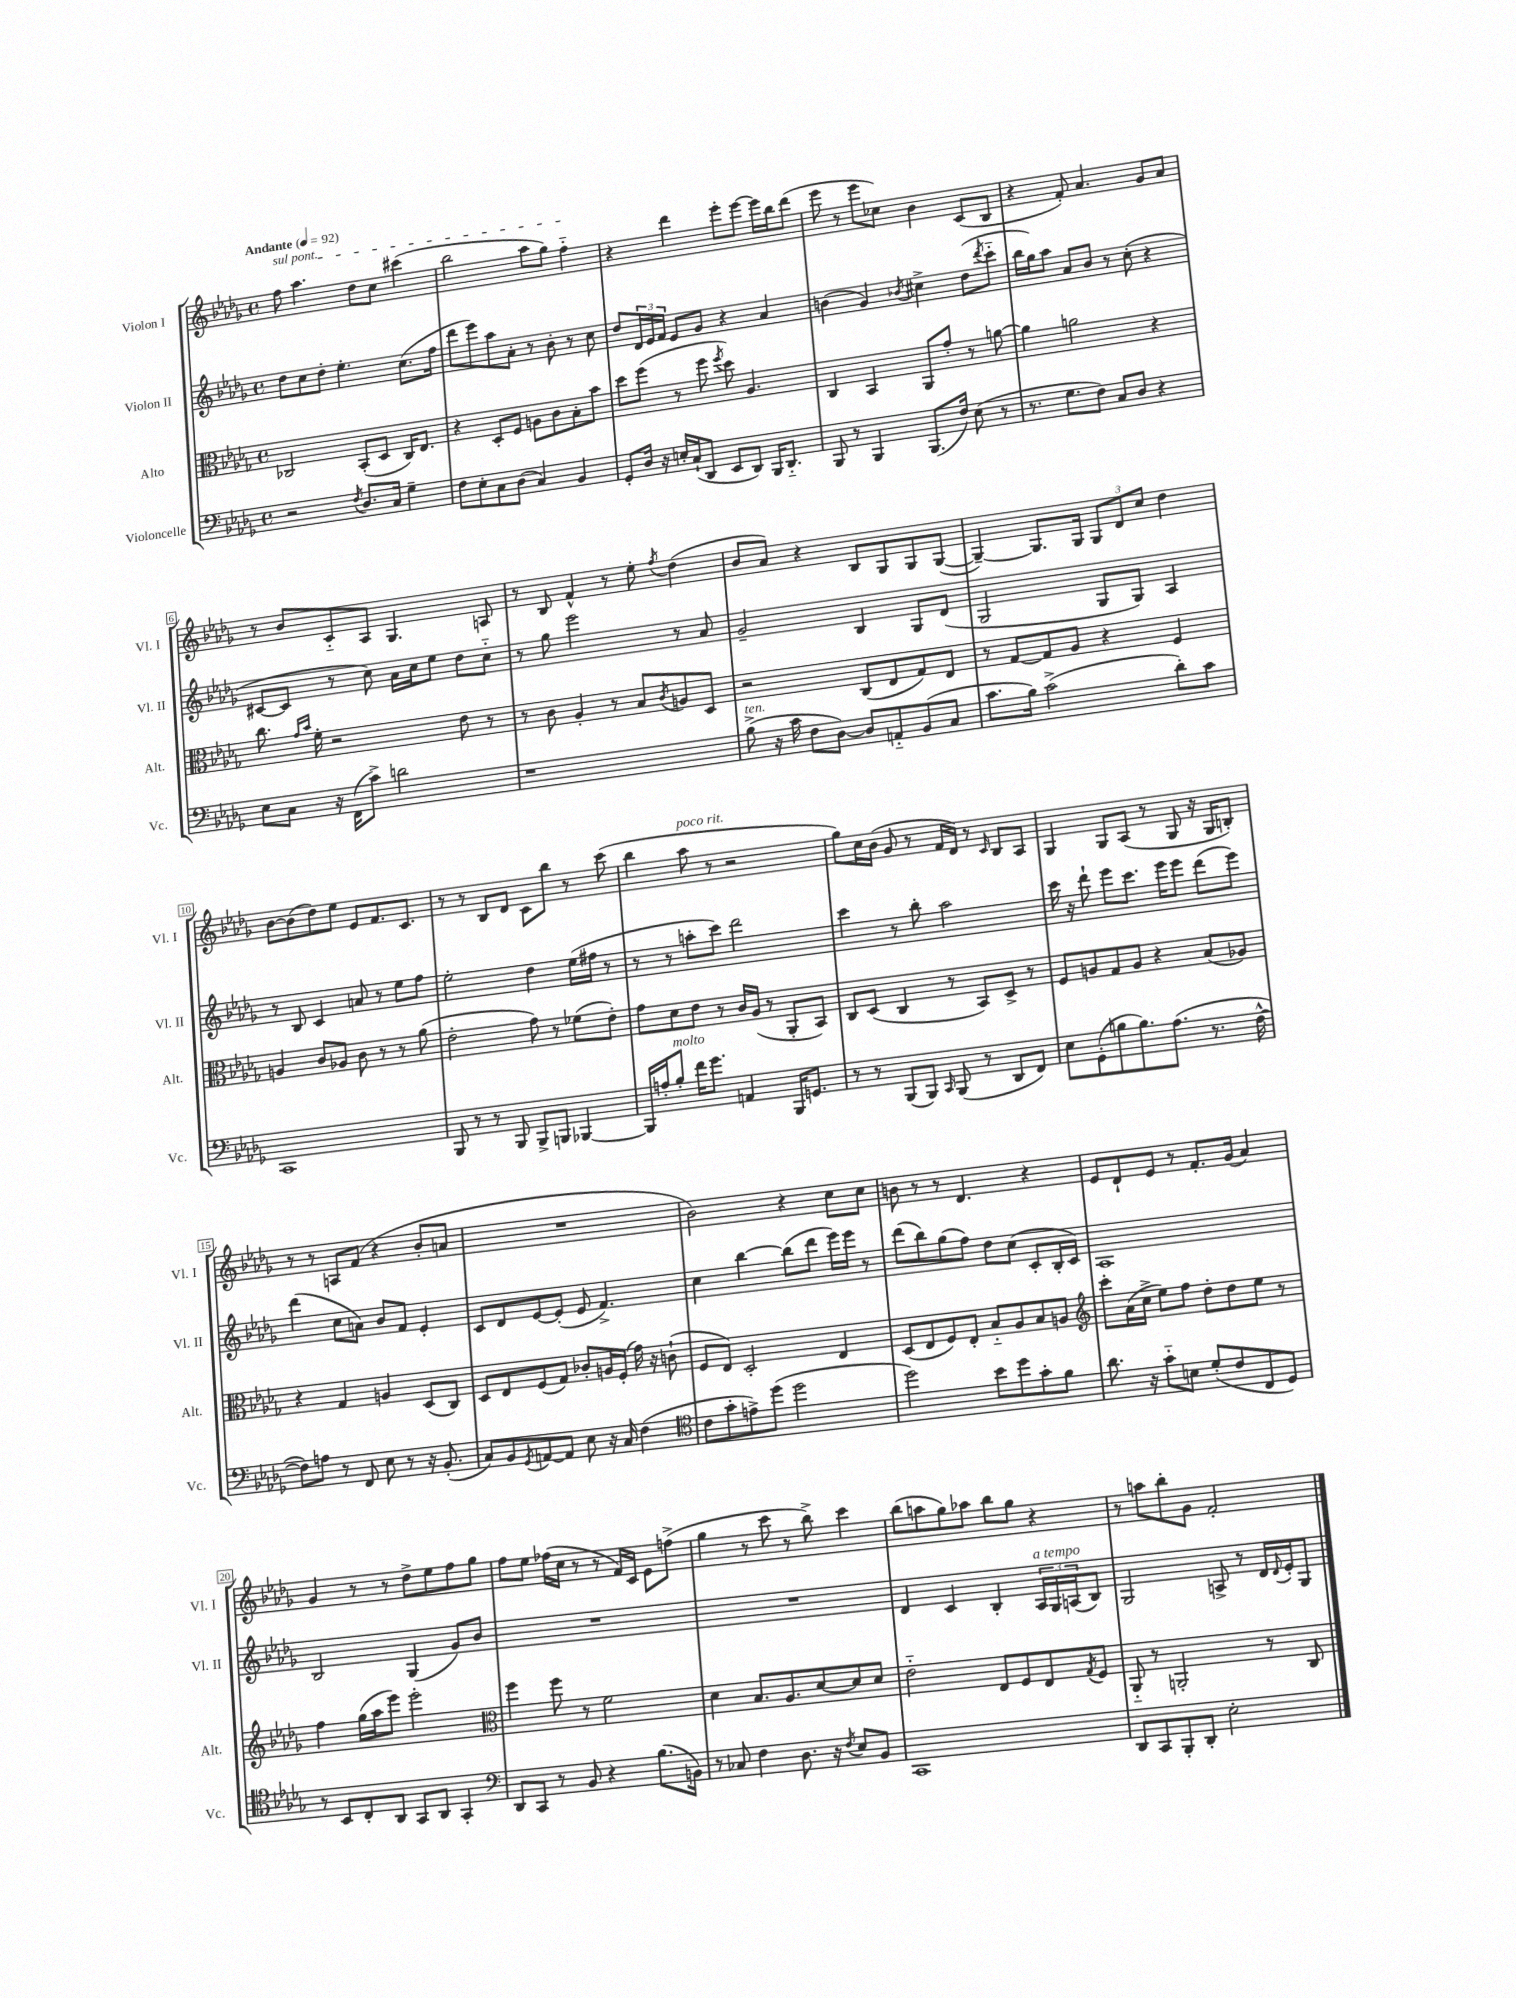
<<
\new StaffGroup <<
\new Staff = "s0" \with { instrumentName = "Violon I" shortInstrumentName = "Vl. I" } {
    \clef treble \key des \major \defaultTimeSignature \time 4/4 \tempo "Andante" 4 = 92
    \once \override TextSpanner.bound-details.left.text = \markup { \italic "sul pont." } f''8\startTextSpan aes''4. des''8 c''8 cis'''4( |
    bes''2 aes''8 ges''8) f''4-_\stopTextSpan |
    r4 des'''4 ees'''8-. ees'''8~ ees'''16 bes''16 des'''8( |
    ees'''8 r8 ees'''8 ces''8) bes'4 c'8( bes8 |
    r4 f'8-.) aes'4. ges'8 aes'8 |
    r8 bes'8 c'8-_ aes8 ges4. a8 |
    r8 bes8 f'4-^ r8 ees''8-. \acciaccatura { f''8 } des''4( |
    bes'8 aes'8) r4 bes8 ges8 ges8 ges8~( |
    ges4~--) ges8. ges16 \tuplet 3/2 { ges8 des'8 c''8 } des''4 |
    bes'8~ bes'8( des''8) ees''8 ees'8 f'8. c'8. |
    r8 r8 bes8 des'8 c'8 bes''8 r8 c'''8( |
    bes''4 aes''8^\markup { \italic "poco rit." } r8 r2 |
    ges''8) c''16 bes'16( ges'8 r8 f'16 des'16) r8 \grace { c'16 } bes8 aes8 |
    ges4 ges8 aes8( r8 ges8 r16 ges16 b8-.) |
    r8 r8 a8 f'8( r4 bes'8-. a'8 |
    R1 |
    bes'2) r4 c''8 c''8 |
    b'8 r8 r8 des'4. r4 |
    ees'8 des'8-! ees'8 r8 f'8.-. ges'16( aes'4) |
    ges'4 r8 r8 des''8-> ees''8 f''8 ges''8 |
    f''8 ees''8 fes''16( c''16 r8 r8 f'16) c'16 ees'8 f''8->( |
    ges''4 r8 c'''8 r8 bes''8->) c'''4 |
    bes''8( a''8 ges''8) aes''8 bes''8 ges''8 r4 |
    r8 a''8 bes''8-. ges'8 f'2-. \bar "|." |
}
\new Staff = "s1" \with { instrumentName = "Violon II" shortInstrumentName = "Vl. II" } {
    \clef treble \key des \major \defaultTimeSignature \time 4/4
    des''8 c''8 des''8-. ees''4.-. c''8.( f''16 |
    des'''8 ees'''8) aes''8 aes'8-. r8 bes'8-. r8 c''8 |
    des''8 \tuplet 3/2 { des'16 ees'16 f'16 } ees'8 ges'8 r4 aes'4 |
    b'4( ges'4) \acciaccatura { bes'8 } cis''4-> des''8( \acciaccatura { des'''8 } c'''8-_ |
    bes''16 ges''16) aes''8 aes'8 bes'8 r8 c''8-.( r4 |
    cis'8~ cis'8 r8 c''8) aes'16 c''16 ees''8 des''8 c''8-_ |
    r8 ges''8 ees'''2 r8 aes'8 |
    ges'2-- bes4 ges8 des'8( |
    ges2 ges8 ges8) aes4 |
    r8 bes8 c'4 a'8 r8 ees''8 f''8 |
    ees''2-. des''4 ees''16( fis''16 r8 |
    r8 r8 a''8-. c'''8) des'''2 |
    c'''4 r8 bes''8-. aes''2 |
    c'''16 r16 des'''8-! ees'''8 c'''8. ees'''16 ees'''8 des'''8( ees'''8) |
    des'''4( c''8 a'8) bes'8 f'8 ees'4-. |
    c'8 des'8 ees'8~ ees'8-.( ees'8 f'4.->) |
    c''4 bes''4~ bes''8( des'''8 ees'''16) ees'''16 r8 |
    des'''8( bes''8) ges''8( f''8) des''8 c''8( c'8-. bes16-. c'16) |
    aes1 |
    bes2 ges4( ges'8) bes'8 |
    R1 |
    R1 |
    des'4 c'4 bes4-. \tuplet 3/2 { aes16^\markup { \italic "a tempo" } ges16 a16( } bes8) |
    ges2 a8-> r8 des'16 \appoggiatura { des'8 } ees'16-. ges8 \bar "|." |
}
\new Staff = "s2" \with { instrumentName = "Alto" shortInstrumentName = "Alt." } {
    \clef alto \key des \major \defaultTimeSignature \time 4/4
    ces2 bes,8-.( des8 ces16) ees8. |
    r4 des8-. f8 a8 c'8 bes8-. bes'8 |
    des''8 f''8( r8 f''8 \acciaccatura { f''8 } des''8) aes4. |
    c4 bes,4 aes,8 ges'8-. r8 a'8~ |
    a'4 a'2 r4 |
    c''8. \grace { ges'16 bes'16 } f'16-. r2 ees'8 r8 |
    r8 c'8 aes4-. r8 bes8 \acciaccatura { c'8 } a8 des8 |
    r2 c8( ees8 ges8) ees8 |
    r8 ges8~ ges8 aes8 r4 f4 |
    a4 c'8 aes8 c'8 r8 r8 aes'8( |
    ees'2-. ges'8) r8 fes'8( ees'8-.) |
    ges'8 des'8 ees'8 r8 c'16 aes16( r8 aes,8-. bes,8) |
    c8 des8( c4 r8 bes,8) des8-> r8 |
    f8 a8 ges8 a8 r4 bes8( aes8) |
    r4 ges4 a4 des8( c8) |
    des8 ees8 f8( ges8) ces'8-. a16 f16-.( ges'16) r16 c'8-!( |
    f8 ees8) des2-. ees4 |
    des8( ees8 f8) ees8-. bes8-_ aes8 bes8 a8 |
    \clef treble c'''8-. aes'16( c''16-> ees''8) f''8 des''8-. des''8 ees''8 r8 |
    f''4 ges''16( aes''16 ees'''8) ees'''2-. |
    \clef alto f''4 f''8 r8 f'2 |
    des'4 bes8. aes8. des'8~ des'8 des'8 |
    ees'2-_ ees8 f8 ees8 \acciaccatura { ges8 } f8 |
    aes,8-_ r8 a,2-. r8 c8 \bar "|." |
}
\new Staff = "s3" \with { instrumentName = "Violoncelle" shortInstrumentName = "Vc." } {
    \clef bass \key des \major \defaultTimeSignature \time 4/4
    r2 \acciaccatura { f8 } des8. c16 ges4-- |
    f8 ees8-. c8 des8( c4) bes,4 |
    ges,8-. des16 r16 e16-. c16-!( des,8 ees,8 des,8) bes,,16 des,8.-_ |
    bes,,8 r8 bes,,4 bes,,8.( f16) ees8( r8 |
    r8. ges8. f8) c8 des8 r4 |
    ees8 c8 r16 f,16( c'8->) d'2 |
    r1 |
    bes8->^\markup { \italic "ten." }( r16 c'16 f8 des8~) des8 a,8-_ bes,8( c8 |
    c'8. bes16) c'2->( des'8-.) c'8 |
    c,1 |
    bes,,8 r8 r8 bes,,8 bes,,8-> b,,8 bes,,4~ |
    bes,,16 a16-. bes8-.^\markup { \italic "molto" } f'16 ges'8. a,4 bes,,16 g,8. |
    r8 r8 bes,,8( bes,,8) \grace { c,16 } bes,,8( r8 des,8 f,8) |
    ees8 ges,8-.( b8 b8.) aes8.( r8. f16~-^ |
    f8) a8 r8 f,8 ees8 r8 r16 bes,8.-.( |
    c8) bes,8 \acciaccatura { ges,8 } a,8~ a,8 ees8 r16 c16 f4( |
    \clef tenor c'8 ges'8-. e'8->) des''8( des''2 |
    des''2) bes'8 des''8 ges'8-. f'8 |
    aes'8. r16 ges'8-_ b8 des'8-.( c'8 c8 des8) |
    r8 bes,8 c8-. aes,8 ges,8 aes,8 ges,4-. |
    \clef bass des,8 c,8 r8 bes,8 r4 bes8.( b,16) |
    r8 ces8 f4 des8. r16 \acciaccatura { f8 } ees8 bes,8 |
    c,1 |
    des,8 c,8 bes,,8-. des,8-. ees2-. \bar "|." |
}
>>
>>
\layout { \context { \Score \override BarNumber.stencil = #(make-stencil-boxer 0.1 0.3 ly:text-interface::print) } }
